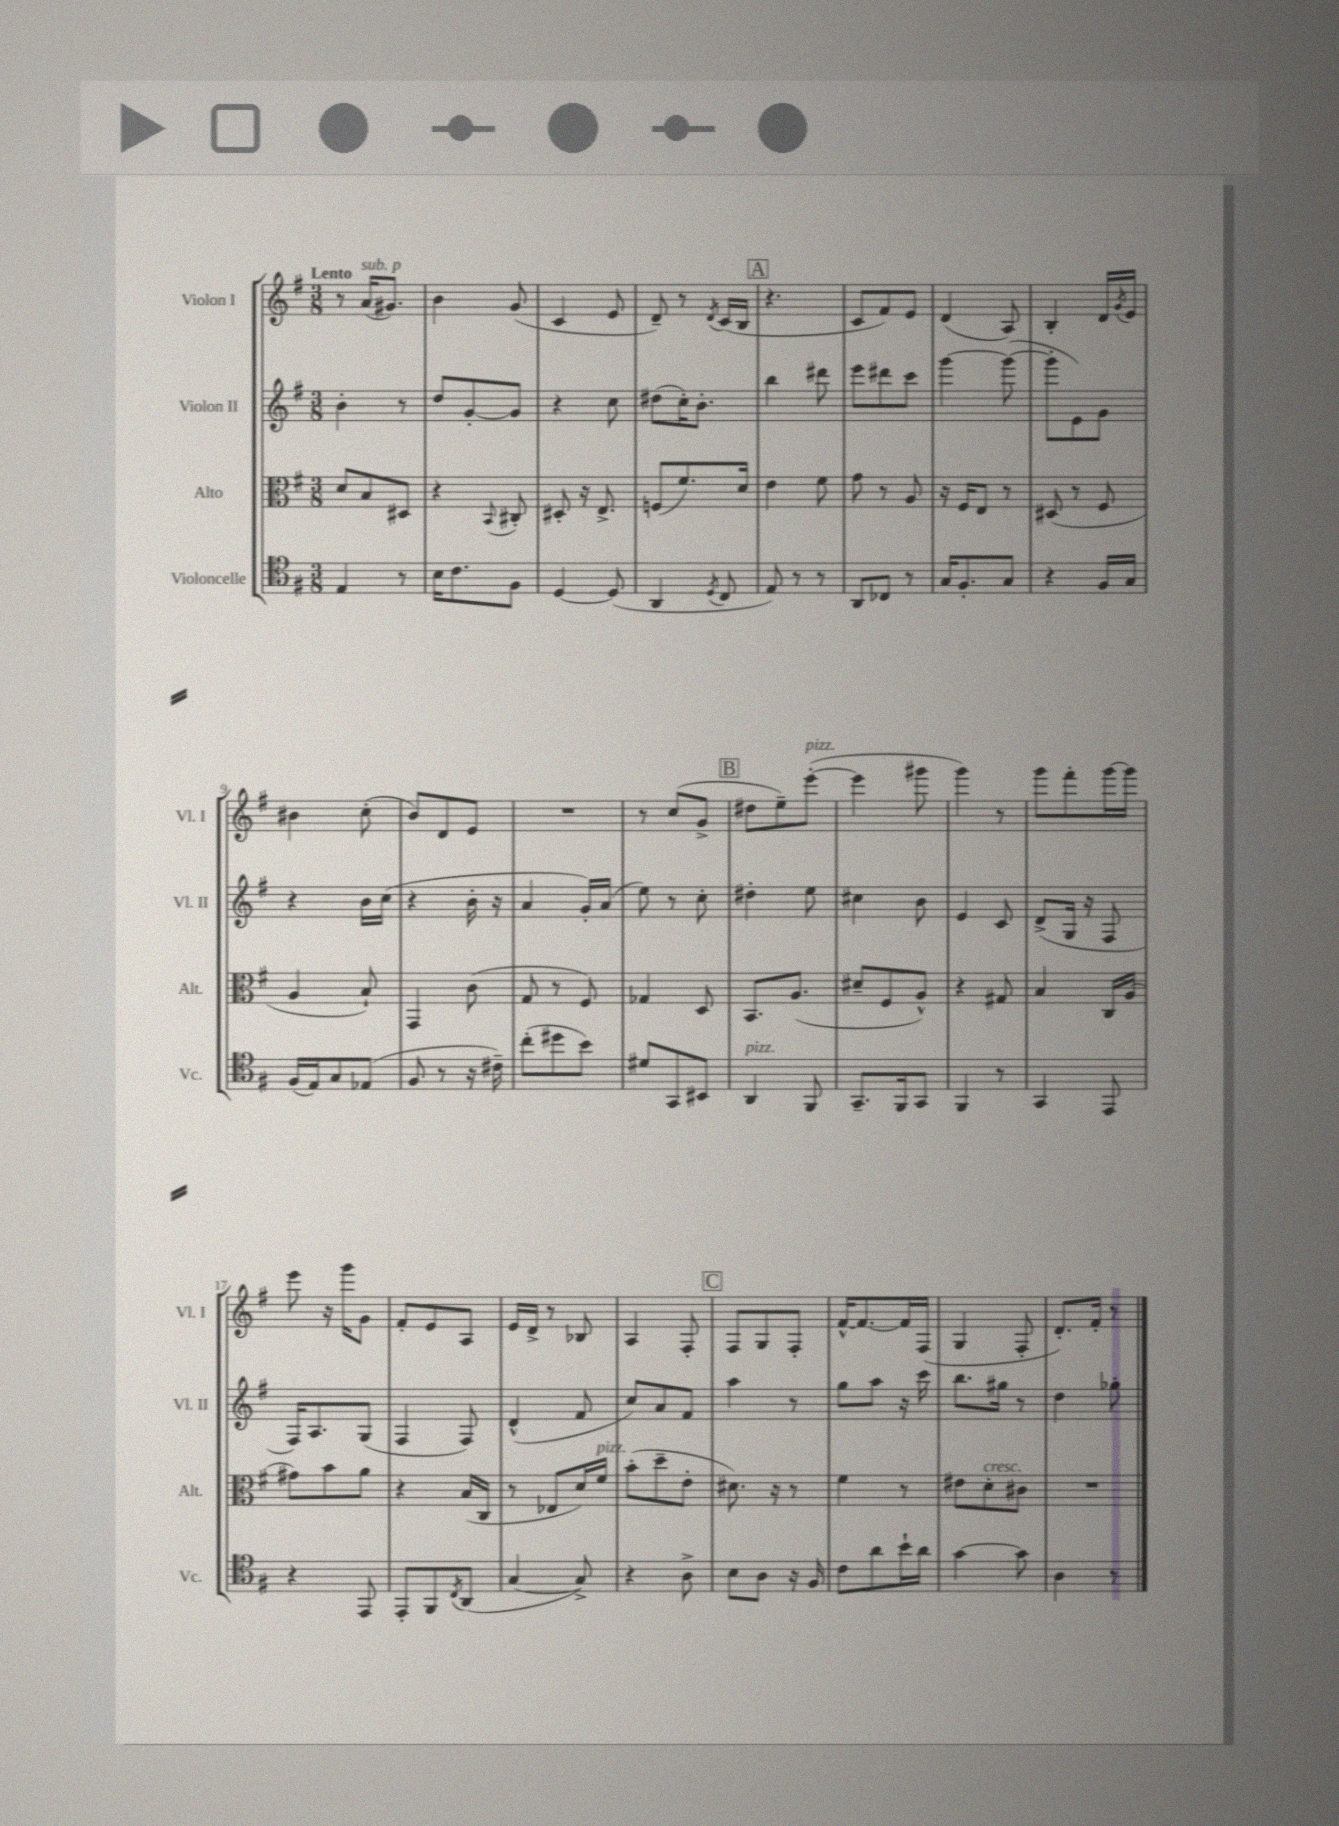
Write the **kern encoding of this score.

**kern	**kern	**kern	**kern
*staff4	*staff3	*staff2	*staff1
*clefC4	*clefC3	*clefG2	*clefG2
*k[f#]	*k[f#]	*k[f#]	*k[f#]
*M3/8	*M3/8	*M3/8	*M3/8
4E/	8d/L	4b'\	8r
.	8B/	.	(16a/LK
.	.	.	8.g#/J)
8r	8D#/J	8r	.
=	=	=	=
16B\LK	4r	8dd/L	4b\
8.c\	.	.	.
.	.	[8g'/	.
.	8qqBB/	.	.
8F#\J	8C#'/	8g/]J	(8g/
=	=	=	=
[4D/	8D#'/	4r	4c/
.	16r	.	.
.	8.E^/	.	.
(8D/]	.	8cc\	8e/
=	=	=	=
4AA/	(8F/L	(8dd#\L	8d~/)
.	8.f#/)	16cc'\K)	8r
.	.	8.b'\J	.
8qD/	.	.	8qd/
8C/	.	.	(16c/LL
.	16d/Jk	.	16B/JJ
=	=	=	=
8E/)	4e\	4bb\	4.r
8r	.	.	.
8r	8f#\	8ddd#\	.
=	=	=	=
8AA/L	8g\	8eee\L	8c/L
8C-/J	8r	8ddd#\	8f#/)
8r	8A/	8ccc\J	8e/J
=	=	=	=
16G/LK	16r	[4ggg\	(4d/
8.F#'/	16F#/LK	.	.
.	8E/J	.	.
8G/J	8r	(8ggg\_	8A/)
=	=	=	=
4r	(8D#/	8ggg'\]L	4B'/
.	8r	8e\)	.
16F#/LL	8F#/	8g\J	16d/LL
.	.	.	8qg/
16G/JJ	.	.	16e/JJ
=	=	=	=
(16F#/LL	4A/	4r	4b#\
16E/J)	.	.	.
8G/	.	.	.
(8E-/J	8B`/)	16b\LL	(8cc'\
.	.	(16cc\JJ	.
=	=	=	=
8F#/	4GG/	4r	8b/L)
8r	.	.	8d/
16r	(8c\	16b'\	8e/J
16c#~\)	.	16r	.
=	=	=	=
(8cc'\L	8G/	4a/	4.r
8dd#\	8r	.	.
8b\J)	8F#/)	16g'/LL)	.
.	.	(16a/JJ	.
=	=	=	=
8d#/L	4G-/	8ee\)	8r
8GG/	.	8r	(8cc/L
8BB#/J	8D/	8cc'\	8g^/J
=	=	=	=
4AA/	8.BB/L	4dd#'\	8dd#\L
.	.	.	8ee~\)
.	(8.A/J	.	.
8FF#/	.	8ee\	([8eee'\J
=	=	=	=
8.GG~/L	8d#~/L	4cc#\	4eee\]
.	8F#/	.	.
16FF#/k	.	.	.
8GG/J	8A^^/J)	8b\	8ggg#\
=	=	=	=
4FF#/	4r	4e/	4ggg\)
8r	8G#/	8c/	8r
=	=	=	=
4GG/	4B/	(8d^/L	8ggg\L
.	.	16G/Jk	8fff#'\
.	.	16r	.
8EE/	16C/LL	8F#/	[16ggg\L
.	(16A/JJ	.	16ggg\]JJ
=	=	=	=
4r	8g#\L)	16F#/LK)	8eee\
.	.	8.A/	.
.	8b\	.	16r
.	.	.	16ggg\LK
8EE/	8a\J	(8G/J	8g\J
=	=	=	=
8EE'/L	4r	4F#/	8f#'/L
8FF#/	.	.	8e/
8qC/	.	.	.
(8AA/J	(16B/LL	8F#/)	8A/J
.	16C/JJ	.	.
=	=	=	=
[4G/	8r	(4d^^/	16e/LL
.	.	.	16d^/JJ
.	8E-/L	.	8r
8G^/])	16d/L)	8f#/	8B-/
.	16f#/JJ	.	.
=	=	=	=
4r	(8b'\L	8cc/L)	4A/
.	8dd~\	8a/	.
8A^\	8e'\J	8f#/J	8F#'/
=	=	=	=
8B\L	8.d#\)	4aa\	8F#/L
8A\J	.	.	8G/
.	16r	.	.
16r	8r	8r	8F#'/J
16F#/	.	.	.
=	=	=	=
8c\L	4f#\	8gg\L	[16f#^^/LK
.	.	.	8.f#/_
8a\	.	8aa\J	.
16b`\L	8r	16r	16f#/]L
16a\JJ	.	16ccc\	(16F#/JJ
=	=	=	=
[4g\	8e#\L	8.bb\L	4G/
.	8d'\	.	.
.	.	16gg#\Jk	.
8g\]	8c#\J	8r	8F#'/
=	=	=	=
4A\	4.r	4dd\	8.d'/L)
.	.	.	16f#'/Jk
8r	.	8gg-'\	8r
==	==	==	==
*-	*-	*-	*-
